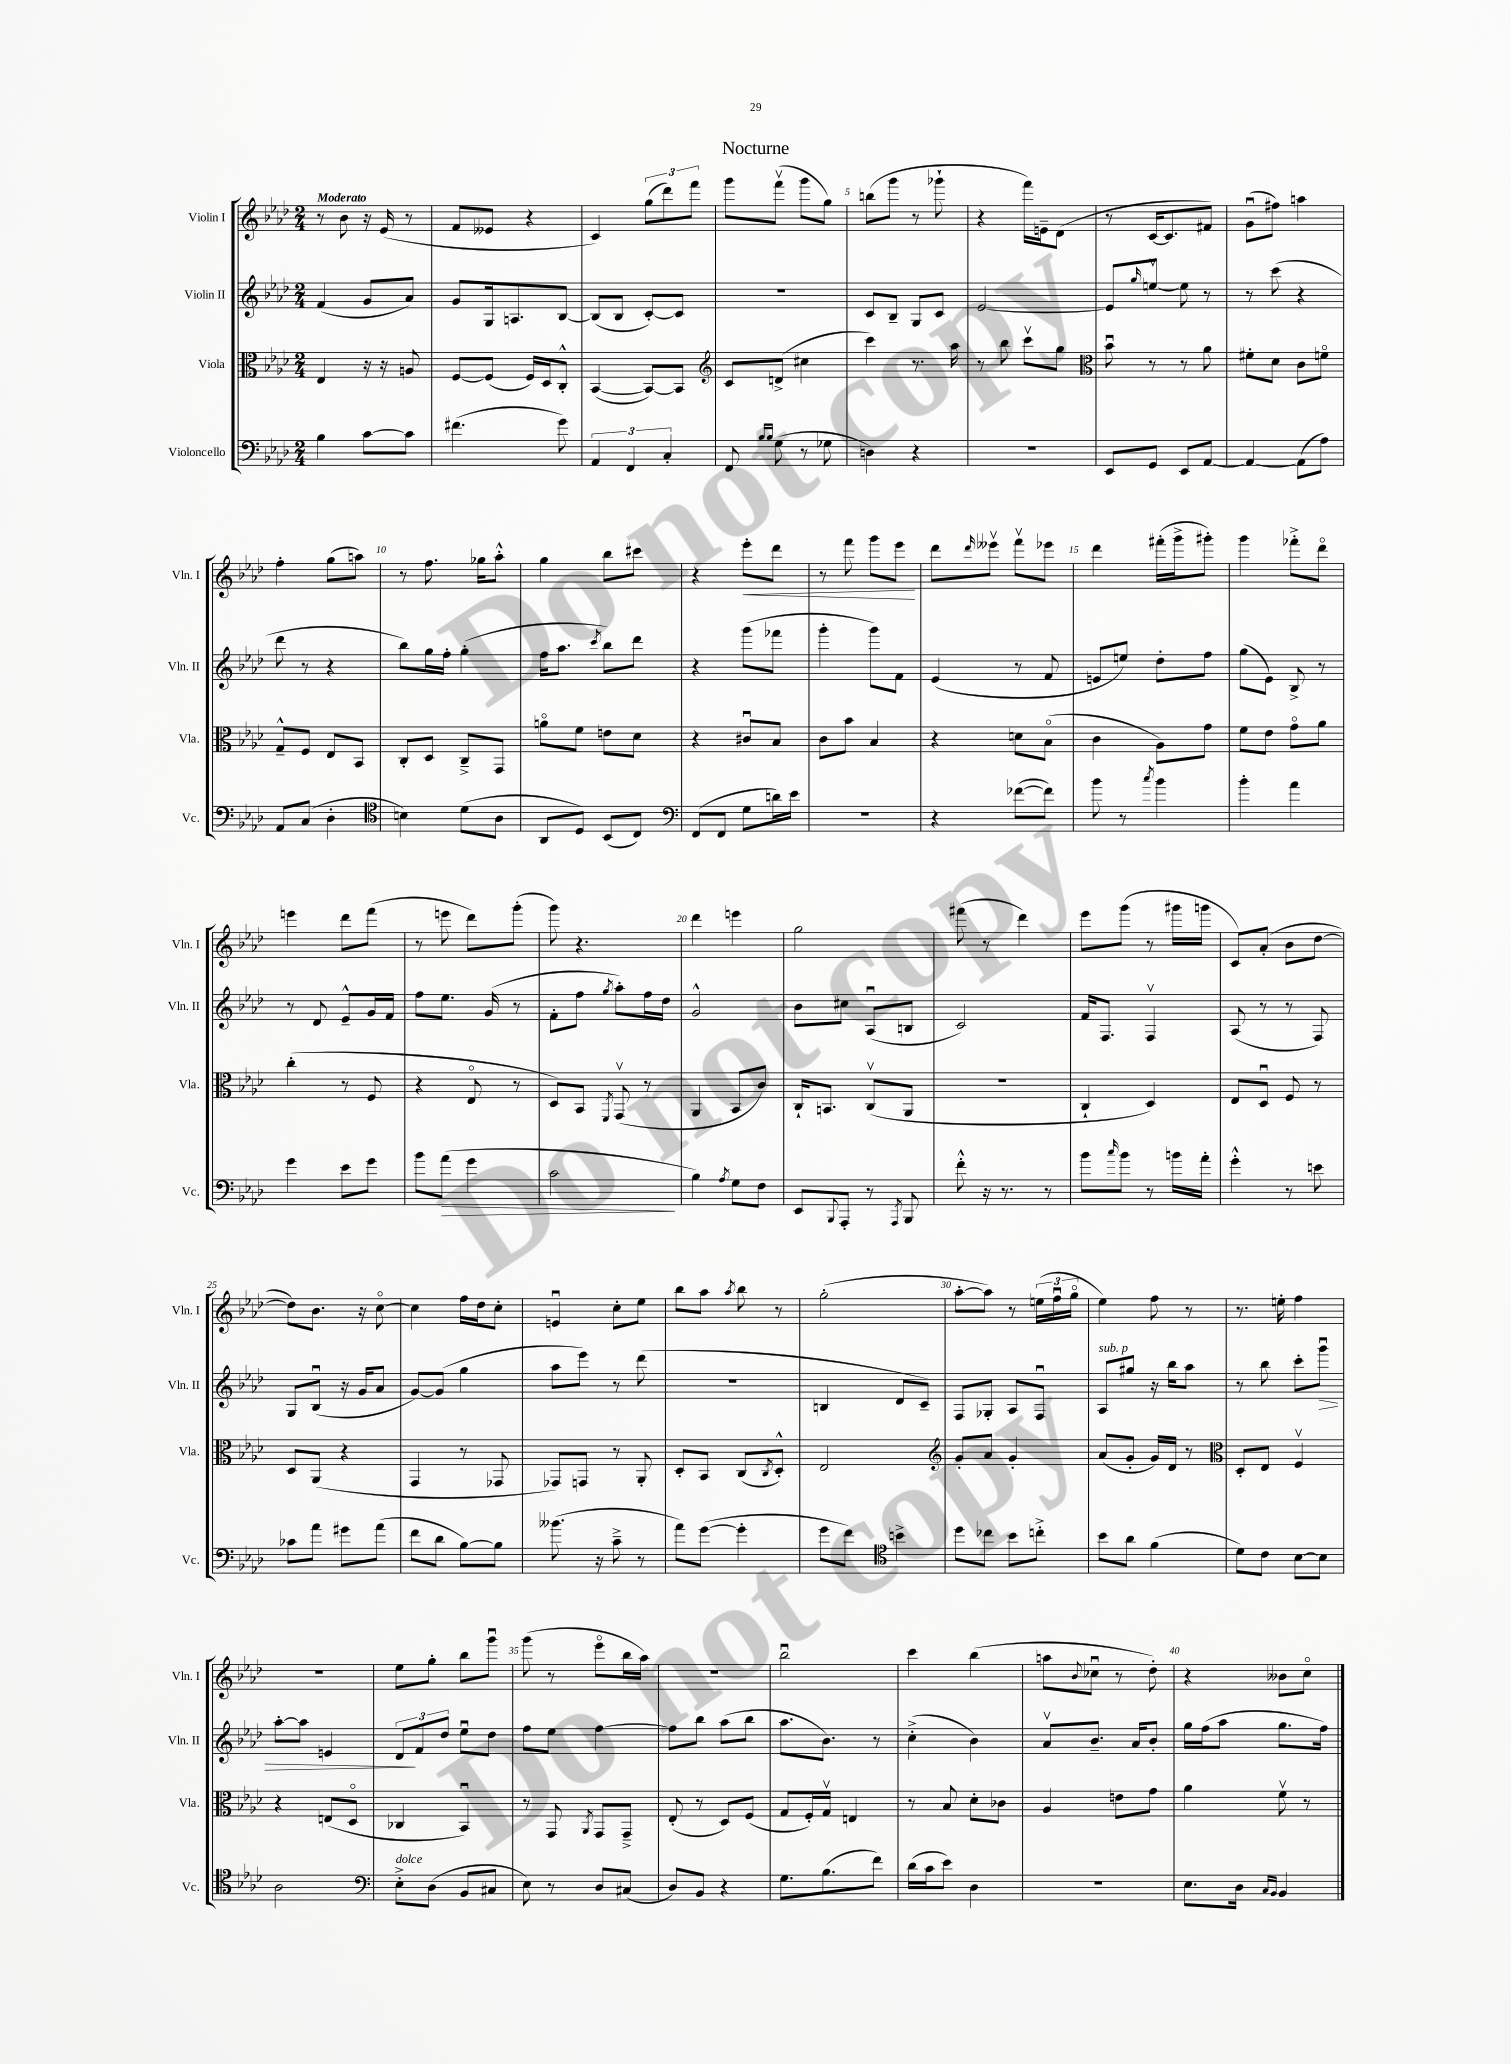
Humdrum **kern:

**kern	**kern	**kern	**kern
*staff4	*staff3	*staff2	*staff1
*clefF4	*clefC3	*clefG2	*clefG2
*k[b-e-a-d-]	*k[b-e-a-d-]	*k[b-e-a-d-]	*k[b-e-a-d-]
*M2/4	*M2/4	*M2/4	*M2/4
4B-	4E-	(4f	8r
.	.	.	8b-
[8c	16r	8g	16r
.	16r	.	(16e-
8c]	8A	8a-)	8r
=	=	=	=
(4.f#	[8F	8g	8f
.	(8F]	16G	8e--
.	.	8.A	.
.	16F)	.	4r
.	16D-	.	.
8g)	8C'^^	[8B-	.
=	=	=	=
6AA-	([4BB-	(8B-]	4c)
.	.	8B-	.
6FF	.	.	.
.	8BB-_)	[8c')	(12gg
6C'	.	.	12ddd-)
.	8BB-]	8c]	.
.	.	.	12fff
=	=	=	=
*	*clefG2	*	*
8FF	8c	2r	8ggg
16qqB-	.	.	.
16qqB-	.	.	.
(8G	(8d^	.	(8fffv
8r	4cc#	.	8ggg
8G-	.	.	8gg)
=	=	=	=
4D)	4ccc)	8c	(8bb
.	.	8B-~	8ggg
4r	8.r	8G	8r
.	.	8c	8ggg-`
.	16aa-	.	.
=	=	=	=
2r	8r	[2e-	4r
.	8bb-	.	.
.	8cccv	.	16fff)
.	.	.	16e~
.	8gg	.	(8d-
=	=	=	=
*	*clefC3	*	*
8EE-	8b-u	8e-]	8r
.	.	16qqgg	.
8GG	8r	[8eev	[16c
.	.	.	8.c]
8EE-	8r	8ee]	.
[8AA-	8a-	8r	8f#)
=	=	=	=
4AA-_	8f#'	8r	(8gu
.	8d-	(8ccc	8ff#)
(8AA-]	8c	4r	4aa
8A-)	8fo	.	.
=	=	=	=
8AA-	8G~^^	8ddd-	4ff'
(8C	8F	8r	.
4D-'	8E-	4r	(8gg
.	8BB-	.	8aa)
=	=	=	=
*clefC4	*	*	*
4B)	8C'	8bb-)	8r
.	8D-	16gg	8.ff
.	.	16ff'	.
(8d-	8C~^	(4gg'	.
.	.	.	16gg-
8A-	8GG	.	8aa-'^^
=	=	=	=
8AA-	8ao	16ff	4gg
.	.	8.aa-	.
8D-)	8f	.	.
.	.	8qccc	.
(8BB-	8e	8bb-)	8bb-
8C)	8d-	8ddd-	8ccc#
=	=	=	=
*clefF4	*	*	*
(8FF	4r	4r	4r
8FF	.	.	.
8G	8c#u	(8ggg	8eee-'
16d)	8B-	8fff-	8ddd-
16e-	.	.	.
=	=	=	=
2r	8c	4ggg'	8r
.	8b-	.	8fff
.	4B-	8ggg)	8ggg
.	.	8f	8eee-
=	=	=	=
4r	4r	(4e-	8ddd-
.	.	.	16qqddd-
.	.	.	8eee--v
([8f-	8d	8r	8fffv
8f-])	(8B-o	8f	8eee-
=	=	=	=
8b-	4c	8e	4ddd-
8r	.	8ee)	.
8qcc	.	.	.
4b-	8A-)	8dd-'	(16fff#'
.	.	.	16ggg^
.	8g	8ff	8ggg#')
=	=	=	=
4b-'	8f	(8gg	4ggg
.	8e-	8e-)	.
4a-	8go	8B-^	8fff-'^
.	8a-	8r	8ddd-o
=	=	=	=
4g	(4cc'	8r	4eee
.	.	8d-	.
8e-	8r	8e-~^^	8ddd-
8g	8F	16g	(8fff
.	.	16f	.
=	=	=	=
8b-	4r	8ff	8r
(8a-	.	8.ee-	8eee
4g	8E-o	.	8ddd-)
.	.	(16g	.
.	8r	8r	(8ggg'
=	=	=	=
2c	8D-)	8f'	8ggg)
.	8BB-	8ff	4.r
.	8qFF	8qgg	.
.	(8GGv	8aa-')	.
.	8r	16ff	.
.	.	16dd-	.
=	=	=	=
4B-)	4AA-	2g^^	4ddd-
8qA-	.	.	.
8G	8BB-	.	4eee
8F	8c)	.	.
=	=	=	=
8EE-	16C`	8b-	2gg
.	8.BB	.	.
8qqBBB-	.	.	.
8AAA-'	.	8cc#	.
8r	(8Cv	(8A-u	.
8qAAA-	.	.	.
8BBB-	8AA-	8B	.
=	=	=	=
8f'^^	2r	2c)	(8fff#
16r	.	.	8r
8.r	.	.	.
.	.	.	4ddd-)
8r	.	.	.
=	=	=	=
8b-	4C`	16f	8eee-
.	.	8.F	.
16qqcc	.	.	.
8b-	.	.	(8ggg
8r	4D-)	4Fv	8r
16b	.	.	16ggg#
16a-'	.	.	16ggg
=	=	=	=
4g'^^	8E-	(8A-	8c)
.	8D-u	8r	(8a-'
8r	8F	8r	8b-
8e	8r	8F)	[8dd-
=	=	=	=
8c-	8D-	8G	8dd-])
8a-	(8AA-	(8B-u	8.b-
8g#	4r	16r	.
.	.	16g	16r
(8a-	.	8a-	[8cco
=	=	=	=
8f	4GG	[8g)	4cc]
8d-	.	(8g]	.
[8B-)	8r	4gg	16ff
.	.	.	16dd-
8B-]	8GG-	.	8cc'
=	=	=	=
(8.b--	8GG-)	8aa-	4eu
.	8GG	8eee-)	.
16r	.	.	.
8c~^	8r	8r	8cc'
8r	8AA-'	(8ddd-	8ee-
=	=	=	=
8a-)	8D-'	2r	8bb-
([8g	8BB-	.	8aa-
.	.	.	8qaa-
4g']	(8C	.	8bb-
.	8qC	.	.
.	8D-'^^)	.	8r
=	=	=	=
8g	2E-	4B	(2gg'
8f)	.	.	.
*clefC4	*	*	*
4b^	.	8d-	.
.	.	8c~)	.
=	=	=	=
*	*clefG2	*	*
8dd-	8g'	8F	[8aa-'
8cc-	8a-	8G-'	8aa-])
8b-	4g'	8A-	8r
8cc'^	.	8Fu	(24ee
.	.	.	24ffu
.	.	.	24ggo
=	=	=	=
8b-	(8a-	8A-	4ee-)
8a-	8g'	8gg#	.
(4f	16g)	16r	8ff
.	16d-	16bb-	.
.	8r	8aa-	8r
=	=	=	=
*	*clefC3	*	*
8d-)	8D-'	8r	8.r
8c	8E-	8bb-	.
.	.	.	16ee'
[8B-	4Fv	8ccc'	4ff
8B-]	.	8gggu	.
=	=	=	=
2A-	4r	[8aa-'	2r
.	.	8aa-]	.
.	(8E	4e	.
.	8D-o	.	.
=	=	=	=
*clefF4	*	*	*
8E-'^	4C-	12d-	8ee-
.	.	12f	.
(8D-	.	.	8gg'
.	.	12dd-	.
8BB-	4BB-u)	8ee-u	8bb-
8C#	.	8dd-	8gggu
=	=	=	=
8E-)	8r	8ff	(8ggg
8r	8GG	8ee-	8r
.	8qAA-	.	.
8D-	8GG	[4ff	8eee-o
(8C#	8GG~^	.	16bb-
.	.	.	16aa-)
=	=	=	=
8D-)	(8E-'	8ff]	2r
8BB-	8r	8bb-	.
4r	8D-)	(8aa-	.
.	(8F	8bb-	.
=	=	=	=
8.G	8G	8.aa-	2bb-u
.	16F')	.	.
(8.B-	16Gv	8.b-)	.
.	4E	.	.
8f)	.	8r	.
=	=	=	=
(16d-	8r	(4cc'^	4ccc
16c	.	.	.
8e-)	8B-	.	.
4D-	8d-'	4b-)	(4bb-
.	8c-	.	.
=	=	=	=
2r	4A-	8a-v	8aa
.	.	.	8qqb-
.	.	8.b-~	8cc-u
.	8e	.	8r
.	.	16a-	.
.	8g	8b-'	8dd-')
=	=	=	=
8.E-	4a-	16gg	4r
.	.	(16ff	.
.	.	8aa-	.
16D-	.	.	.
16qqC	.	.	.
16qqBB-	.	.	.
4BB-	8fv	8.gg	8b--
.	8r	.	8cco
.	.	16ff)	.
==	==	==	==
*-	*-	*-	*-
